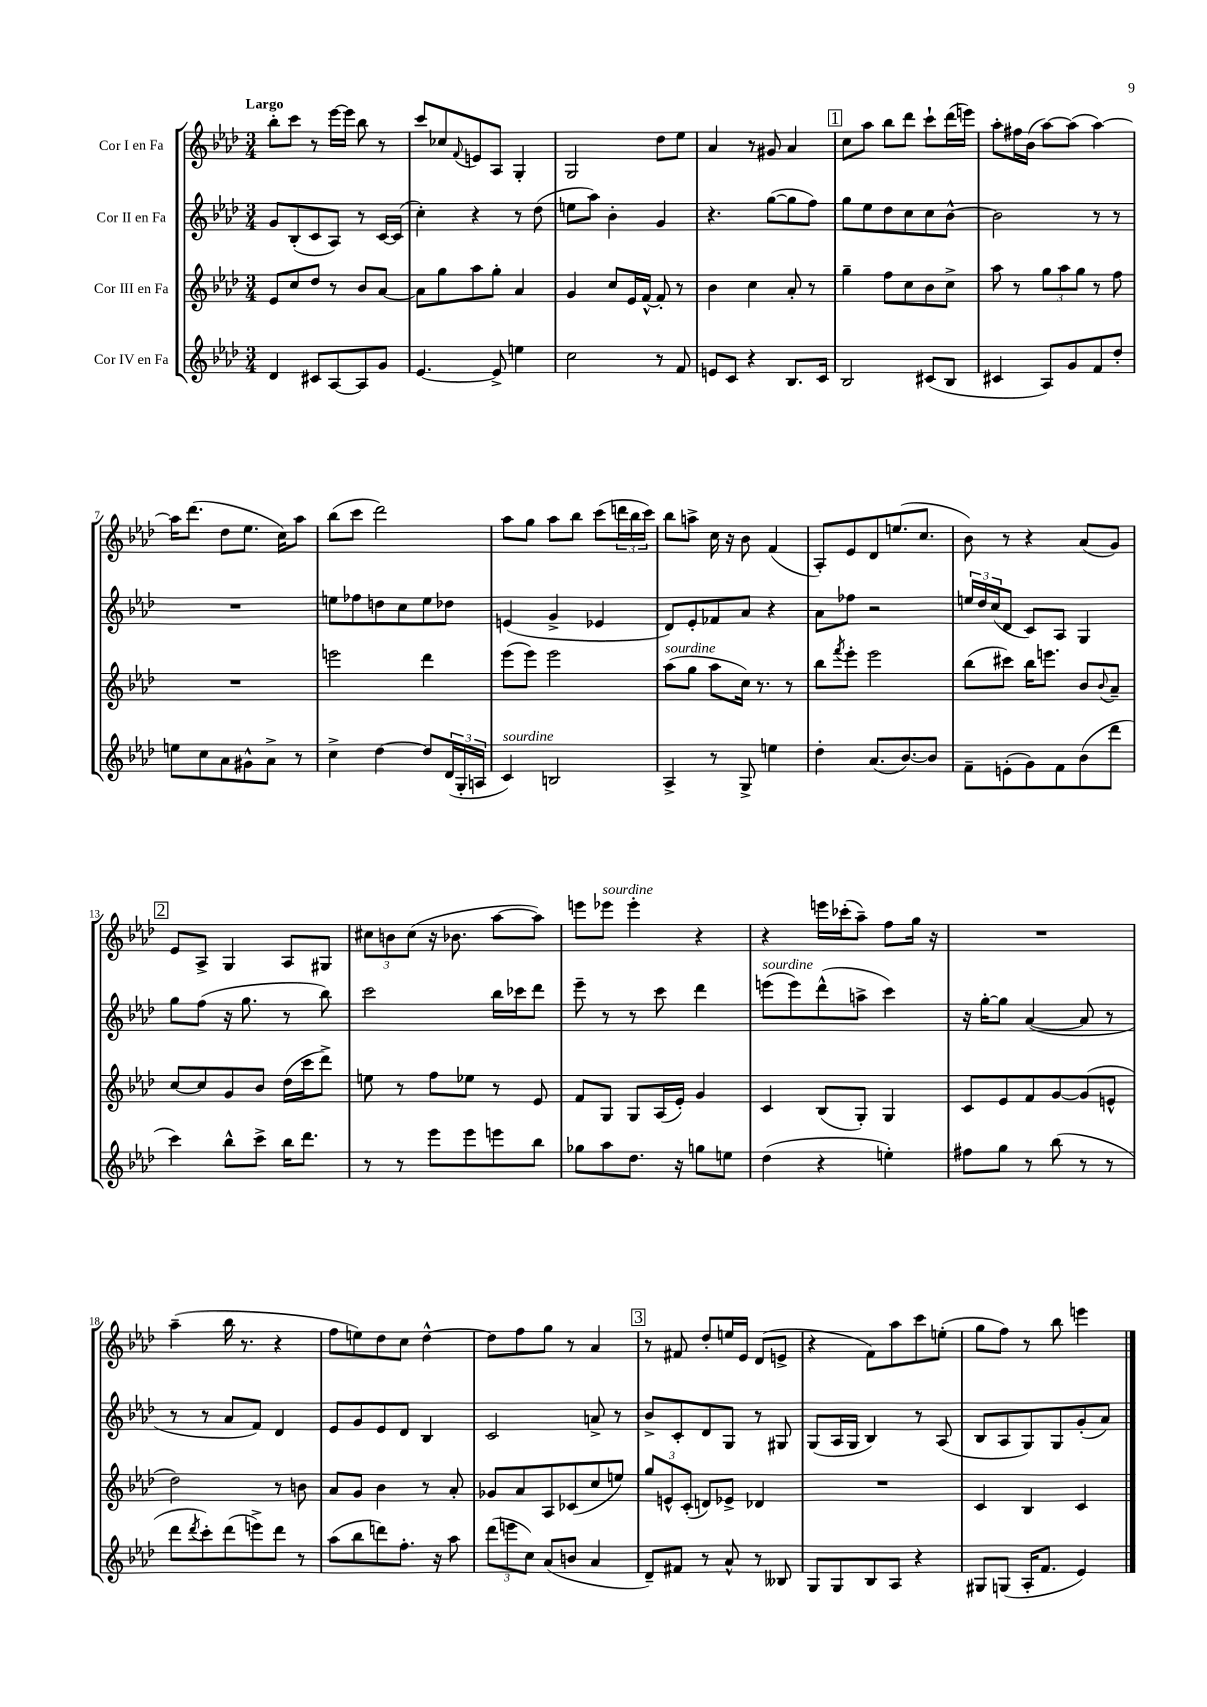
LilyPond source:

<<
\new StaffGroup <<
\new Staff = "s0" \with { instrumentName = "Cor I en Fa" } {
    \clef treble \key aes \major \numericTimeSignature \time 3/4 \tempo "Largo"
    bes''8-. c'''8 r8 ees'''16~ ees'''16 bes''8 r8 |
    c'''8 ces''8 \appoggiatura { f'8 } e'8 aes8 g4-. |
    g2 des''8 ees''8 |
    aes'4 r8 gis'8 aes'4 |
    \mark \markup { \box "1" } c''8 aes''8 bes''8 des'''8 c'''8-! des'''16( e'''16) |
    aes''8-. fis''16 bes'16( aes''8~) aes''8( aes''4~) |
    aes''16 des'''8.( des''8 ees''8. c''16) aes''8 |
    bes''8( c'''8 des'''2) |
    aes''8 g''8 aes''8 bes''8 c'''8( \tuplet 3/2 { d'''16 bes''16 c'''16) } |
    bes''8 a''8-> c''16 r16 bes'8 f'4( |
    aes8-.) ees'8 des'8 e''8.( c''8. |
    bes'8) r8 r4 aes'8( g'8) |
    \mark \markup { \box "2" } ees'8 aes8-> g4 aes8 gis8 |
    \tuplet 3/2 { cis''8 b'8 cis''8( } r16 bes'8. aes''8~ aes''8) |
    e'''8 ees'''8^\markup { \italic "sourdine" } ees'''4-. r4 |
    r4 e'''16 ces'''16-.( aes''8--) f''8 g''16 r16 |
    R2. |
    aes''4--( bes''16 r8. r4 |
    f''8 e''8) des''8 c''8 des''4~-^ |
    des''8 f''8 g''8 r8 aes'4 |
    \mark \markup { \box "3" } r8 fis'8 des''8-. e''16 ees'16 des'8( e'8-> |
    r4 f'8) aes''8 c'''8 e''8-.( |
    g''8 f''8) r8 bes''8 e'''4 \bar "|." |
}
\new Staff = "s1" \with { instrumentName = "Cor II en Fa" } {
    \clef treble \key aes \major \numericTimeSignature \time 3/4
    g'8 bes8-.( c'8 aes8) r8 c'16~ c'16( |
    c''4-.) r4 r8 des''8( |
    e''8 aes''8) bes'4-. g'4 |
    r4. g''8~( g''8 f''8) |
    \mark \markup { \box "1" } g''8 ees''8 des''8 c''8 c''8 bes'8~-^ |
    bes'2 r8 r8 |
    R2. |
    e''8 fes''8 d''8 c''8 e''8 des''8 |
    e'4( g'4-> ees'4 |
    des'8) ees'8-. fes'8 aes'8 r4 |
    aes'8 fes''8 r2 |
    \tuplet 3/2 { e''16 des''16 c''16( } des'8 c'8) aes8 g4 |
    \mark \markup { \box "2" } g''8 f''8( r16 g''8. r8 bes''8) |
    c'''2 bes''16 ces'''16 des'''8 |
    ees'''8-- r8 r8 c'''8 des'''4 |
    e'''8^\markup { \italic "sourdine" }( e'''8) des'''8-^( a''8-> c'''4) |
    r16 g''16~-. g''8 aes'4~( aes'8 r8 |
    r8 r8 aes'8 f'8) des'4 |
    ees'8 g'8 ees'8 des'8 bes4 |
    c'2 a'8-> r8 |
    \mark \markup { \box "3" } bes'8-> c'8-. des'8 g8 r8 gis8 |
    g8( aes16 g16 bes4) r8 aes8( |
    bes8 aes8 g8) g8 g'8-.( aes'8) \bar "|." |
}
\new Staff = "s2" \with { instrumentName = "Cor III en Fa" } {
    \clef treble \key aes \major \numericTimeSignature \time 3/4
    ees'8 c''8 des''8 r8 bes'8 aes'8~ |
    aes'8 g''8 aes''8 g''8-. aes'4 |
    g'4 c''8 ees'16 f'16~-^ f'8-. r8 |
    bes'4 c''4 aes'8-. r8 |
    \mark \markup { \box "1" } g''4-- f''8 c''8 bes'8 c''8-> |
    aes''8 r8 \tuplet 3/2 { g''8 aes''8 g''8 } r8 f''8 |
    R2. |
    e'''2 des'''4 |
    ees'''8( ees'''8) ees'''2 |
    aes''8^\markup { \italic "sourdine" }( g''8 aes''8 c''16) r8. r8 |
    bes''8 \acciaccatura { f'''8 } ees'''8-. ees'''2 |
    bes''8( cis'''8) bes''16 e'''8. bes'8 \appoggiatura { bes'8 } aes'8-- |
    \mark \markup { \box "2" } c''8~ c''8 g'8 bes'8 des''16( c'''16 des'''8->) |
    e''8 r8 f''8 ees''8 r8 ees'8 |
    f'8 g8 g8 aes16( ees'16-.) g'4 |
    c'4 bes8( g8-.) g4 |
    c'8 ees'8 f'8 g'8~ g'8( e'8-^ |
    des''2) r8 b'8 |
    aes'8 g'8 bes'4 r8 aes'8-. |
    ges'8 aes'8 aes8 ces'8( c''8 e''8) |
    \mark \markup { \box "3" } \tuplet 3/2 { g''8 e'8-^ c'8-.( } d'8) ees'8-> des'4 |
    R2. |
    c'4 bes4 c'4 \bar "|." |
}
\new Staff = "s3" \with { instrumentName = "Cor IV en Fa" } {
    \clef treble \key aes \major \numericTimeSignature \time 3/4
    des'4 cis'8 aes8~ aes8 g'8 |
    ees'4.~ ees'8-> e''4 |
    c''2 r8 f'8 |
    e'8 c'8 r4 bes8. c'16 |
    \mark \markup { \box "1" } bes2 cis'8( bes8 |
    cis'4 aes8) g'8 f'8 des''8-. |
    e''8 c''8 aes'8 gis'8-^ aes'8-> r8 |
    c''4-> des''4~ des''8 \tuplet 3/2 { des'16( g16-. a16 } |
    c'4^\markup { \italic "sourdine" }) b2 |
    aes4-> r8 g8-> e''4 |
    des''4-. aes'8.( bes'8.~) bes'8 |
    f'8-- e'8-.( g'8) f'8 bes'8( des'''8 |
    \mark \markup { \box "2" } c'''4) bes''8-^ c'''8-> bes''16 des'''8. |
    r8 r8 ees'''8 ees'''8 e'''8 bes''8 |
    ges''8 aes''8 des''8. r16 g''8 e''8 |
    des''4( r4 e''4-.) |
    fis''8 g''8 r8 bes''8( r8 r8 |
    des'''8 \acciaccatura { des'''8 } c'''8-.) des'''8( e'''8->) des'''8 r8 |
    aes''8( bes''8 d'''8) f''8.-. r16 aes''8 |
    \tuplet 3/2 { des'''8( e'''8 c''8) } aes'8( b'8 aes'4 |
    \mark \markup { \box "3" } des'8--) fis'8 r8 aes'8-^ r8 beses8 |
    g8 g8 bes8 aes8 r4 |
    gis8 g8( aes16-. f'8. ees'4) \bar "|." |
}
>>
>>
